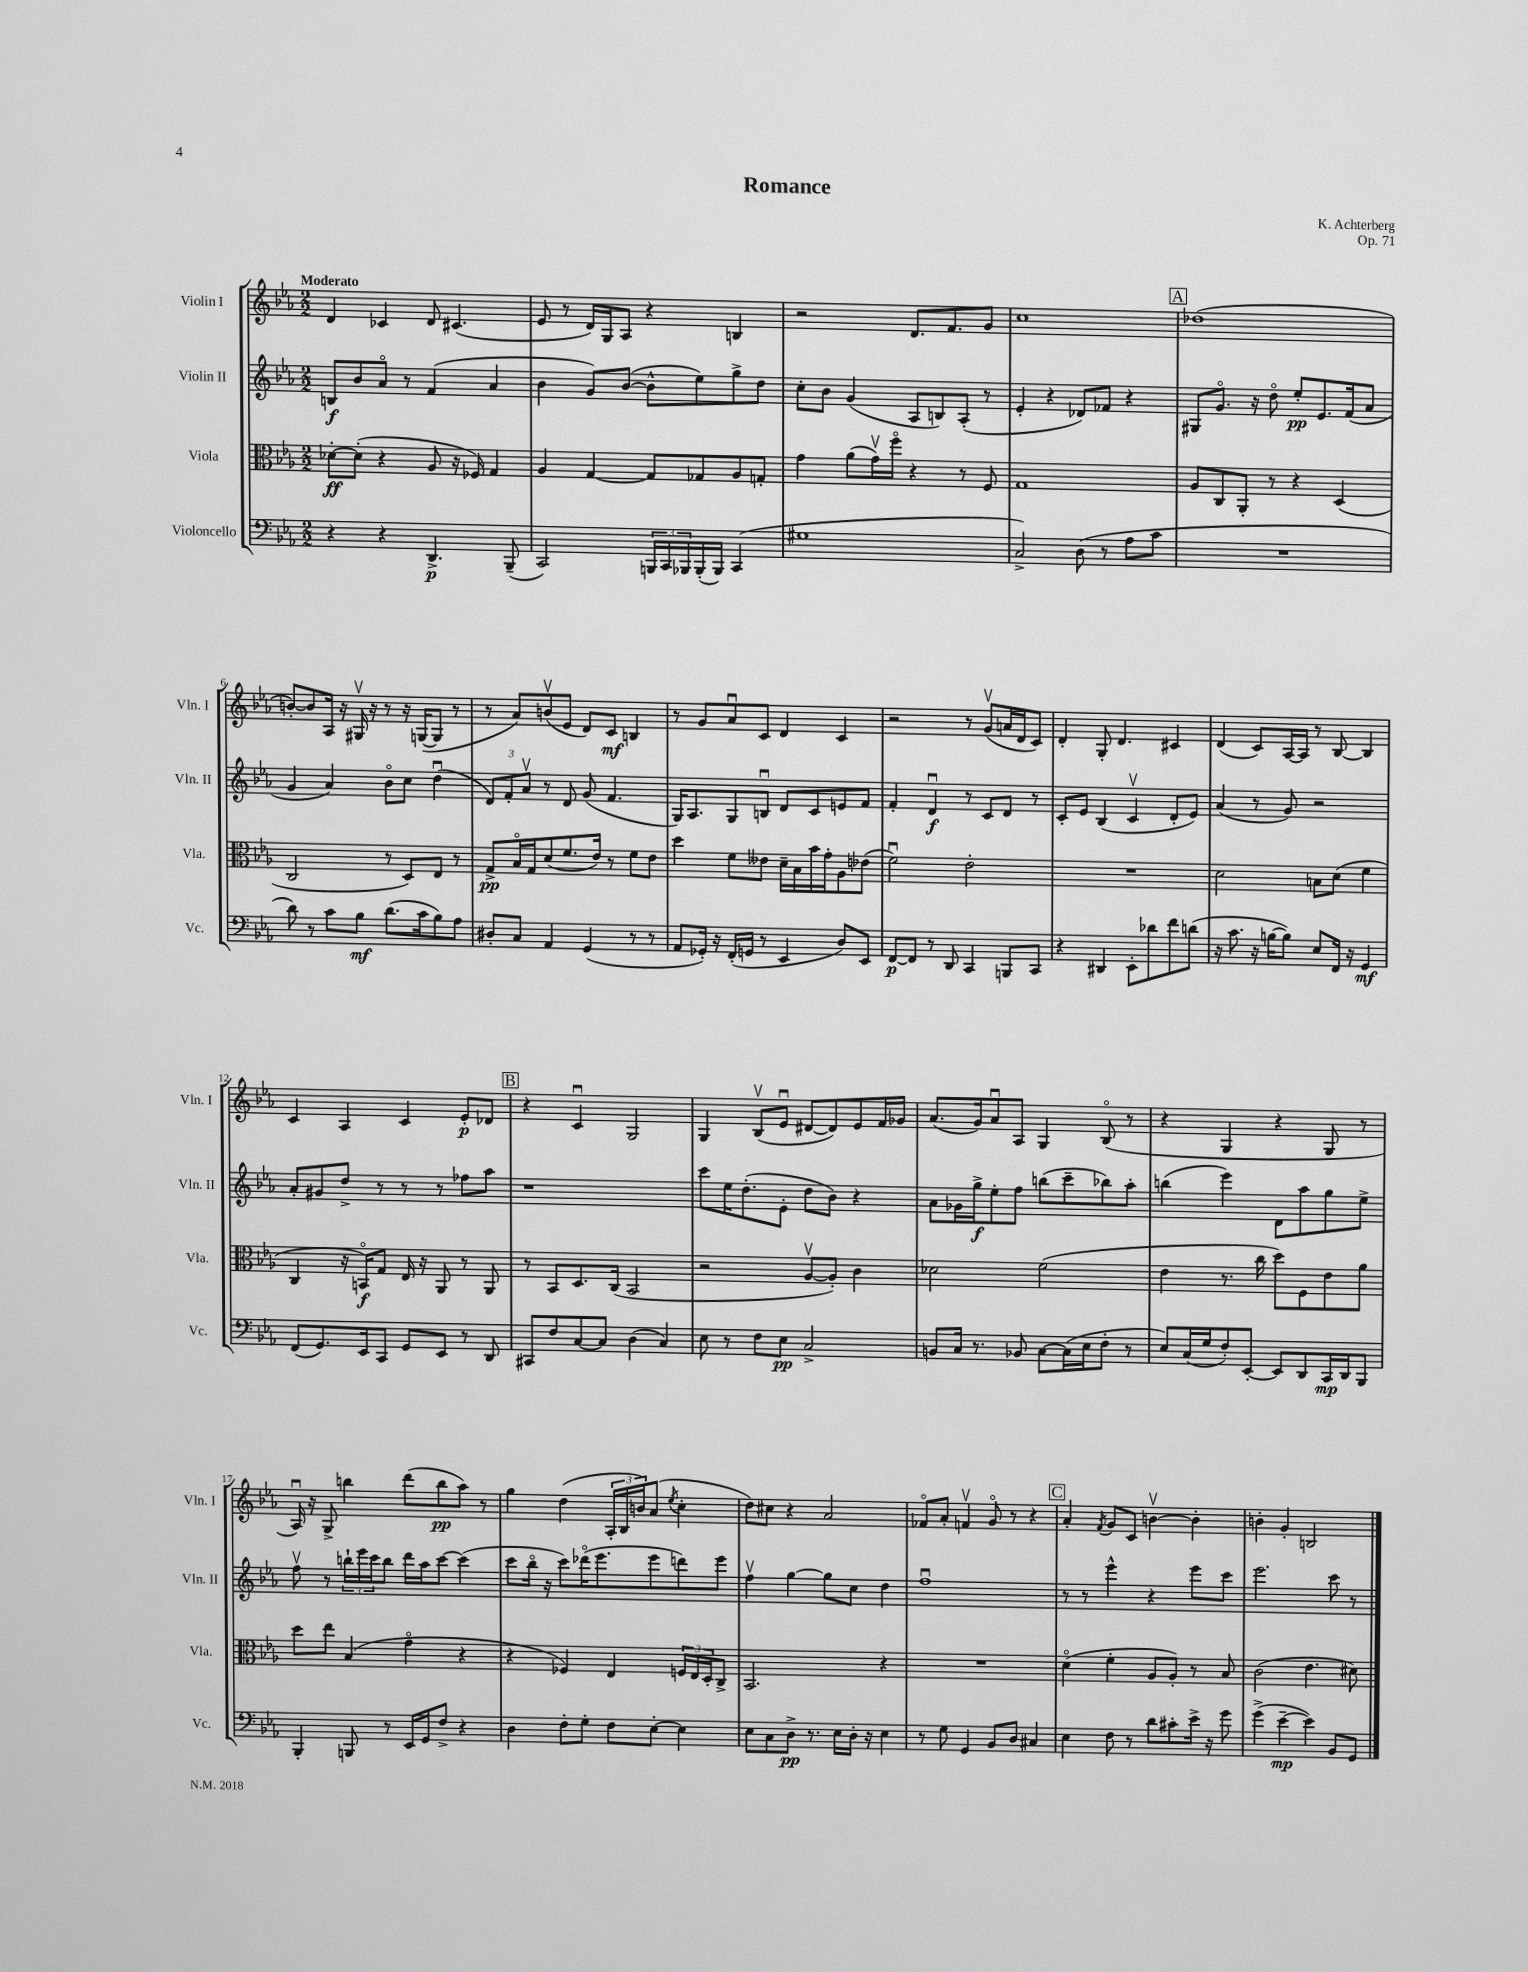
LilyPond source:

\header { title = "Romance" composer = "K. Achterberg" opus = "Op. 71" }
<<
\new StaffGroup <<
\new Staff = "s0" \with { instrumentName = "Violin I" shortInstrumentName = "Vln. I" } {
    \clef treble \key ees \major \numericTimeSignature \time 2/2 \tempo "Moderato"
    d'4 ces'4 d'8 cis'4.( |
    ees'8 r8 d'16) g16 aes8 r4 b4 |
    r2 d'8. f'8. g'8 |
    c''1 |
    \mark \markup { \box "A" } des''1( |
    b'8~-.) b'8 aes16 r16 gis16\upbow r16 r8 r16 g16~( g8 r8 |
    r8 aes'8) b'8\upbow( ees'8 d'8) c'8\mf b4 |
    r8 g'8 aes'8\downbow c'8 d'4 c'4 |
    r2 r8 g'8\upbow( a'16 d'16 c'8) |
    d'4-. g8-. d'4. cis'4 |
    d'4( c'8) aes16~ aes16 r8 bes8~ bes4 |
    c'4 aes4 c'4 ees'8-.\p des'8 |
    \mark \markup { \box "B" } r4 c'4\downbow g2 |
    g4 bes8\upbow( ees'8\downbow dis'8~ dis'8) ees'8 f'16 ges'16 |
    aes'8.( g'16) aes'8\downbow aes8 g4 bes8\flageolet( r8 |
    r4 g4 r4 g8 r8 |
    aes16\downbow) r16 g8-> b''4 d'''8( b''8\pp aes''8) r8 |
    g''4 d''4( \tuplet 3/2 { aes16-. bes16 b'16) } aes'8( \acciaccatura { ees''8 } c''4-. |
    d''8) cis''8 r4 aes'2 |
    fes'8\flageolet aes'8-. f'4\upbow g'8\flageolet r8 r4 |
    \mark \markup { \box "C" } aes'4-. \acciaccatura { f'8 } g'8 c'8 b'4~\upbow b'4-. |
    b'4-. g'4-. b2 \bar "|." |
}
\new Staff = "s1" \with { instrumentName = "Violin II" shortInstrumentName = "Vln. II" } {
    \clef treble \key ees \major \numericTimeSignature \time 2/2
    b8\f bes'8 aes'8\flageolet r8 f'4( aes'4 |
    bes'4 g'8) bes'8~( bes'8-^ ees''8) g''8-> d''8 |
    c''8-. bes'8 g'4( aes8 b8) aes8-.( r8 |
    ees'4-. r4 des'8) fes'8 r4 |
    \mark \markup { \box "A" } gis8 g'8.\flageolet r16 d''8\flageolet ees''8-.\pp ees'8. f'16( aes'8 |
    g'4 aes'4) bes'8\flageolet c''8 d''4\downbow( |
    \tuplet 3/2 { d'8) f'8-. aes'8\upbow } r8 d'8 g'8( f'4. |
    g16) aes8. g8 b8\downbow d'8 c'8 e'8 f'8 |
    f'4-. d'4\downbow\f r8 c'8 d'8 r8 |
    c'8-. ees'8 bes4( c'4\upbow d'8-. ees'8) |
    aes'4( r8 g'8) r2 |
    aes'8-. gis'8 d''8-> r8 r8 r8 fes''8 aes''8 |
    \mark \markup { \box "B" } r1 |
    c'''8 ees''16 d''8.-.( ees'8-. d''8 bes'8) r4 |
    aes'8 ges'16 g''16->\f ees''8-. f''8 b''8( c'''8-- bes''8) aes''8-. |
    b''4( ees'''4) d'8 aes''8 g''8 ees''8-> |
    f''8\upbow r8 \tuplet 3/2 { b''16-! ees'''16 c'''16 } b''8 d'''16 aes''16 c'''8~ c'''4( |
    c'''8 bes''16\flageolet r16 c'''8) des'''16\flageolet( ees'''8. ees'''8 d'''8) ees'''8 |
    f''4\upbow g''4~ g''8 c''8 d''4 |
    f''1\downbow |
    \mark \markup { \box "C" } r8 r8 ees'''4-^ r4 ees'''8 c'''8 |
    ees'''2. c'''8 r8 \bar "|." |
}
\new Staff = "s2" \with { instrumentName = "Viola" shortInstrumentName = "Vla." } {
    \clef alto \key ees \major \numericTimeSignature \time 2/2
    des'8~-.\ff des'8-.( r4 aes8 r16 fes16) g4 |
    aes4 g4~ g8 ges8 aes8 g8-. |
    g'4 aes'8( g'16\upbow) f''16\flageolet r4 r8 f8 |
    g1 |
    \mark \markup { \box "A" } aes8 c8 aes,8-. r8 r4 d4( |
    c2 r8 d8) ees8 r8 |
    g8->\pp bes16\flageolet g16 d'8( f'8. ees'16) r8 f'8 ees'8 |
    d''4 f'8 eeses'8 d'16-- bes16 bes'16 g'16-. aes8 ees'8( |
    f'2\downbow) ees'2-. |
    R1 |
    d'2 b8 d'8( f'4 |
    c4 r16 b,16\flageolet\f) g8 ees16 r16 aes,8 r8 aes,8 |
    \mark \markup { \box "B" } r8 bes,8 d8. c16( bes,2 |
    r2 aes8~\upbow aes8-.) c'4 |
    des'2 f'2( |
    ees'4 r8. c''16 d''8) f8 ees'8 aes'8 |
    d''8 ees''8 bes4( g'4\flageolet r4 |
    r4 fes4) ees4 \tuplet 3/2 { f16 ees16 d16-. } c8-> |
    bes,2. r4 |
    R1 |
    \mark \markup { \box "C" } d'4\flageolet( f'4-. aes8 aes8-.) r8 bes8 |
    c'2( ees'4. dis'8) \bar "|." |
}
\new Staff = "s3" \with { instrumentName = "Violoncello" shortInstrumentName = "Vc." } {
    \clef bass \key ees \major \numericTimeSignature \time 2/2
    r4 r4 d,4.->\p bes,,8--( |
    c,2) \tuplet 3/2 { b,,16 c,16 bes,,16 } bes,,16-.( bes,,16) c,4( |
    gis1 |
    c2->) d8( r8 aes8 c'8 |
    \mark \markup { \box "A" } R1 |
    d'8) r8 c'8 bes8\mf d'8.( c'16 bes8) aes8 |
    dis8-. c8 aes,4 g,4( r8 r8 |
    aes,8 ges,16-.) r16 f,16-.( g,16 r8 ees,4 d8) ees,8 |
    f,8~\p f,8 r8 d,8 c,4 b,,8 c,8 |
    r4 dis,4 ees,8-. des'8 f'8 d'8( |
    r16 c'8. r16 b16~ b8) ees8 f,16 r16 g,4\mf |
    f,8( g,8.) ees,16 c,8 g,8 ees,8 r8 d,8 |
    \mark \markup { \box "B" } cis,8 f8 c8~ c8 d4( c4) |
    ees8 r8 f8 ees8\pp c2-> |
    b,8 c16 r8. bes,8 c8~ c16( ees16 f8-. r8 |
    ees8) c16( g16 f8-.) ees,8~-. ees,8 d,8 c,16\mp d,16 bes,,8 |
    bes,,4-. b,,8 r8 ees,16 g,16 f8-> r4 |
    d4 f8-. g8-. f8 ees8~-. ees4 |
    ees8 c8 d8->\pp r8. ees16 d16-. r16 ees4 |
    r8 g8 g,4 bes,8 d8 cis4 |
    \mark \markup { \box "C" } ees4 f8 r8 d'8 cis'8-. ees'16-> r16 g'8 |
    g'4->( ees'4~--\mp ees'4) bes,8 g,8 \bar "|." |
}
>>
>>
